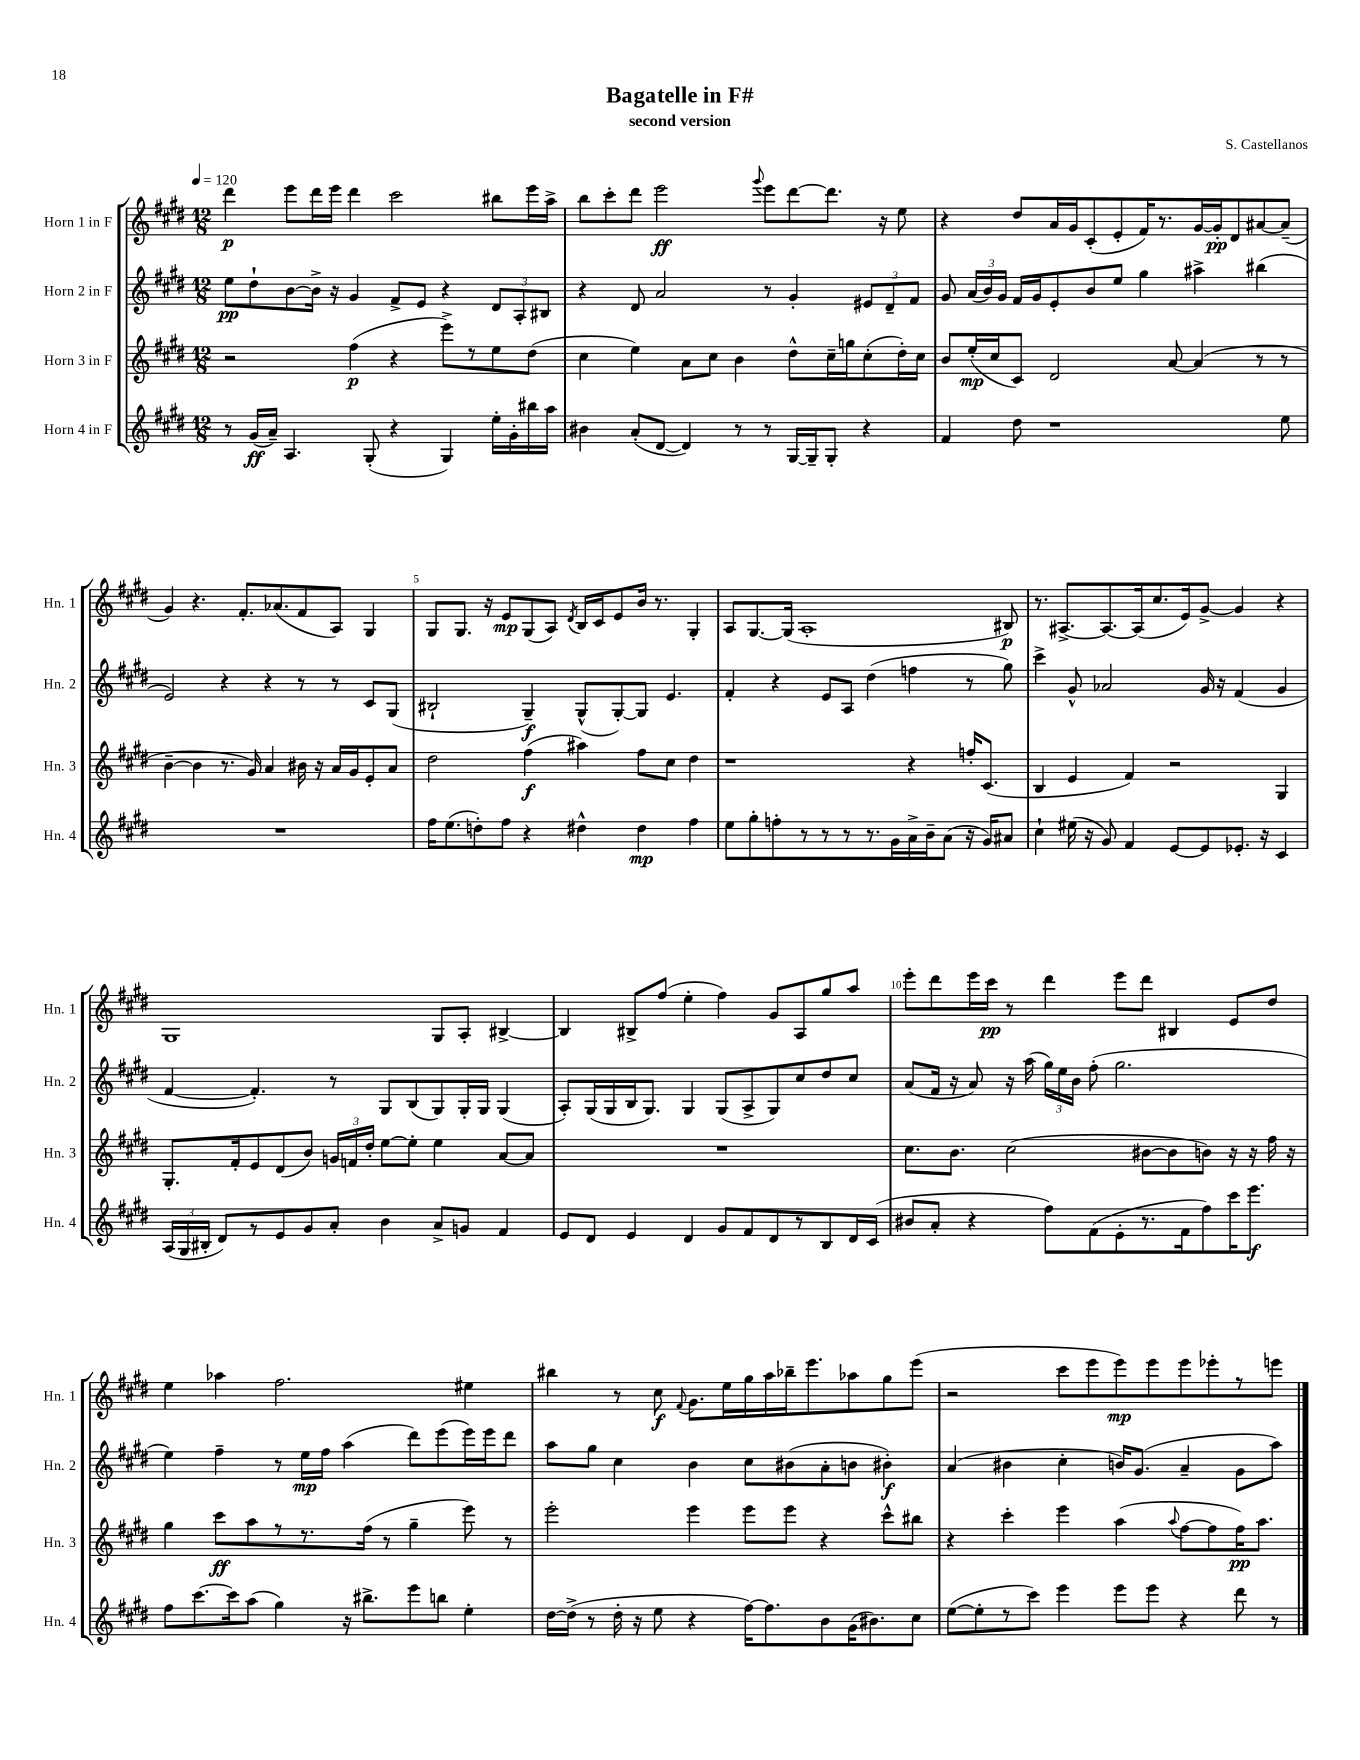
\header { title = "Bagatelle in F#" composer = "S. Castellanos" subtitle = "second version" }
<<
\new StaffGroup <<
\new Staff = "s0" \with { instrumentName = "Horn 1 in F" shortInstrumentName = "Hn. 1" } {
    \clef treble \key e \major \numericTimeSignature \time 12/8 \tempo 4 = 120
    \autoBeamOff dis'''4\p e'''8[ dis'''16 e'''16] dis'''4 cis'''2 bis''8[ e'''16 a''16]-> |
    b''8[ cis'''8-. dis'''8] e'''2\ff \appoggiatura { gis'''8 } e'''8[ dis'''8~ dis'''8.] r16 e''8 |
    r4 dis''8[ a'16 gis'16 cis'8-.( e'8-. fis'16) r8. gis'16~ gis'16-.\pp dis'8 ais'8~ ais'8]--( |
    gis'4) r4. fis'8.[-. aes'8.( fis'8 a8]) gis4 |
    gis8[ gis8.] r16 e'8[\mp gis8( a8]) \acciaccatura { dis'8 } b16[ cis'16 e'8 b'16] r8. gis4-. |
    a8[ gis8.~ gis16]( a1-. bis8\p) |
    r8. ais8.[~-> ais8.~ ais16( cis''8. e'16) gis'8]~-> gis'4 r4 |
    gis1 gis8[ a8]-. bis4~-> |
    bis4 bis8[-> fis''8]( e''4-. fis''4) gis'8[ a8 gis''8 a''8] |
    e'''8[-. dis'''8 e'''16 cis'''16]\pp r8 dis'''4 e'''8[ dis'''8] bis4 e'8[ dis''8] |
    e''4 aes''4 fis''2. eis''4 |
    bis''4 r8 cis''8\f \appoggiatura { fis'8 } gis'8.[ e''16 gis''16 a''16 bes''16-- e'''8. aes''8 gis''8 e'''8]( |
    r2 cis'''8[ e'''8 e'''8\mp) e'''8 e'''8 ees'''8-. r8 e'''8] \bar "|." |
}
\new Staff = "s1" \with { instrumentName = "Horn 2 in F" shortInstrumentName = "Hn. 2" } {
    \clef treble \key e \major \numericTimeSignature \time 12/8
    \autoBeamOff e''8[\pp dis''8-! b'8~ b'16]-> r16 gis'4 fis'8[-> e'8] r4 \tuplet 3/2 { dis'8[ a8-. bis8] } |
    r4 dis'8 a'2 r8 gis'4-. \tuplet 3/2 { eis'8[ dis'8-- fis'8] } |
    gis'8 \tuplet 3/2 { a'16[( b'16) gis'16] } fis'16[ gis'16 e'8-. b'8 e''8] gis''4 ais''4-> bis''4( |
    e'2) r4 r4 r8 r8 cis'8[ gis8]( |
    bis2-! gis4--\f) gis8[-^( gis8~-.) gis8] e'4. |
    fis'4-. r4 e'8[ a8] dis''4( f''4 r8 gis''8) |
    cis'''4-> gis'8-^ aes'2 gis'16 r16 fis'4( gis'4 |
    fis'4~ fis'4.-.) r8 gis8[ b8( gis8) gis16-. gis16] gis4( |
    a8[-.) gis16( gis16 b16 gis8.]) gis4 gis8[( a8-> gis8) cis''8 dis''8 cis''8] |
    a'8[( fis'16] r16 a'8) r16 a''16( \tuplet 3/2 { gis''16[) e''16 b'16] } fis''8-.( gis''2. |
    e''4) fis''4-- r8 e''16[\mp fis''16] a''4( dis'''8[) e'''8( e'''16) e'''16 dis'''8] |
    a''8[ gis''8] cis''4 b'4 cis''8[ bis'8( a'8-. b'8] bis'4-.\f) |
    a'4( bis'4 cis''4-. b'16[) gis'8.]( a'4-- gis'8[ a''8]) \bar "|." |
}
\new Staff = "s2" \with { instrumentName = "Horn 3 in F" shortInstrumentName = "Hn. 3" } {
    \clef treble \key e \major \numericTimeSignature \time 12/8
    \autoBeamOff r2 fis''4\p( r4 e'''8[->) r8 e''8 dis''8]( |
    cis''4 e''4) a'8[ cis''8] b'4 dis''8[-^ cis''16-- g''16 cis''8-.( dis''16-.) cis''16] |
    b'8[ e''16-.\mp( cis''16 cis'8]) dis'2 a'8~ a'4( r8 r8 |
    b'4~-- b'4 r8. gis'16) a'4 bis'16 r16 a'16[ gis'16 e'8-. a'8] |
    dis''2 fis''4\f( ais''4) fis''8[ cis''8] dis''4 |
    r1 r4 f''16[-. cis'8.]( |
    b4 e'4 fis'4) r2 gis4 |
    gis8.[-. fis'16-. e'8 dis'8( b'8]) \tuplet 3/2 { g'16[ f'16 dis''16]-. } e''8[~ e''8]-. e''4 a'8[~ a'8] |
    R1. |
    cis''8.[ b'8.] cis''2( bis'8[~ bis'8 b'8]) r16 r16 fis''16 r16 |
    gis''4 cis'''8[\ff a''8 r8 r8. fis''16]( r8 gis''4-- e'''8) r8 |
    e'''2-. e'''4 e'''8[ e'''8] r4 cis'''8[-^ bis''8] |
    r4 cis'''4-. e'''4 a''4( \appoggiatura { a''8 } fis''8[~ fis''8 fis''16\pp) a''8.] \bar "|." |
}
\new Staff = "s3" \with { instrumentName = "Horn 4 in F" shortInstrumentName = "Hn. 4" } {
    \clef treble \key e \major \numericTimeSignature \time 12/8
    \autoBeamOff r8 gis'16[\ff( a'16]--) a4. gis8-.( r4 gis4) e''16[-. gis'16-. bis''16 a''16] |
    bis'4 a'8[-.( dis'8]~ dis'4) r8 r8 gis16[~ gis16-- gis8]-. r4 |
    fis'4 dis''8 r1 e''8 |
    R1. |
    fis''16[ e''8.( d''8-.) fis''8] r4 dis''4-^ dis''4\mp fis''4 |
    e''8[ gis''8-. f''8-. r8 r8 r8 r8. gis'16 a'16-> b'16-- a'8]( r16 gis'16[) ais'8] |
    cis''4-! eis''16( r16 gis'8) fis'4 e'8[~ e'8 ees'8.]-. r16 cis'4 |
    \tuplet 3/2 { a16[( gis16 bis16]-. } dis'8[) r8 e'8 gis'8 a'8]-. b'4 a'8[-> g'8] fis'4 |
    e'8[ dis'8] e'4 dis'4 gis'8[ fis'8 dis'8 r8 b8 dis'16 cis'16]( |
    bis'8[ a'8]-. r4 fis''8[) fis'8( e'8-. r8. fis'16 fis''8) cis'''16 e'''8.]\f |
    fis''8[ cis'''8.~ cis'''16 a''8]( gis''4) r16 bis''8.[-> e'''8 b''8] e''4-. |
    dis''16[~ dis''16]->( r8 dis''16-. r16 e''8 r4 fis''16[~) fis''8. b'8 gis'16( bis'8.) cis''8] |
    e''8[~( e''8-. r8 cis'''8]) e'''4 e'''8[ e'''8] r4 dis'''8 r8 \bar "|." |
}
>>
>>
\layout { \context { \Score \override BarNumber.break-visibility = ##(#f #t #t) barNumberVisibility = #(every-nth-bar-number-visible 5) } }
